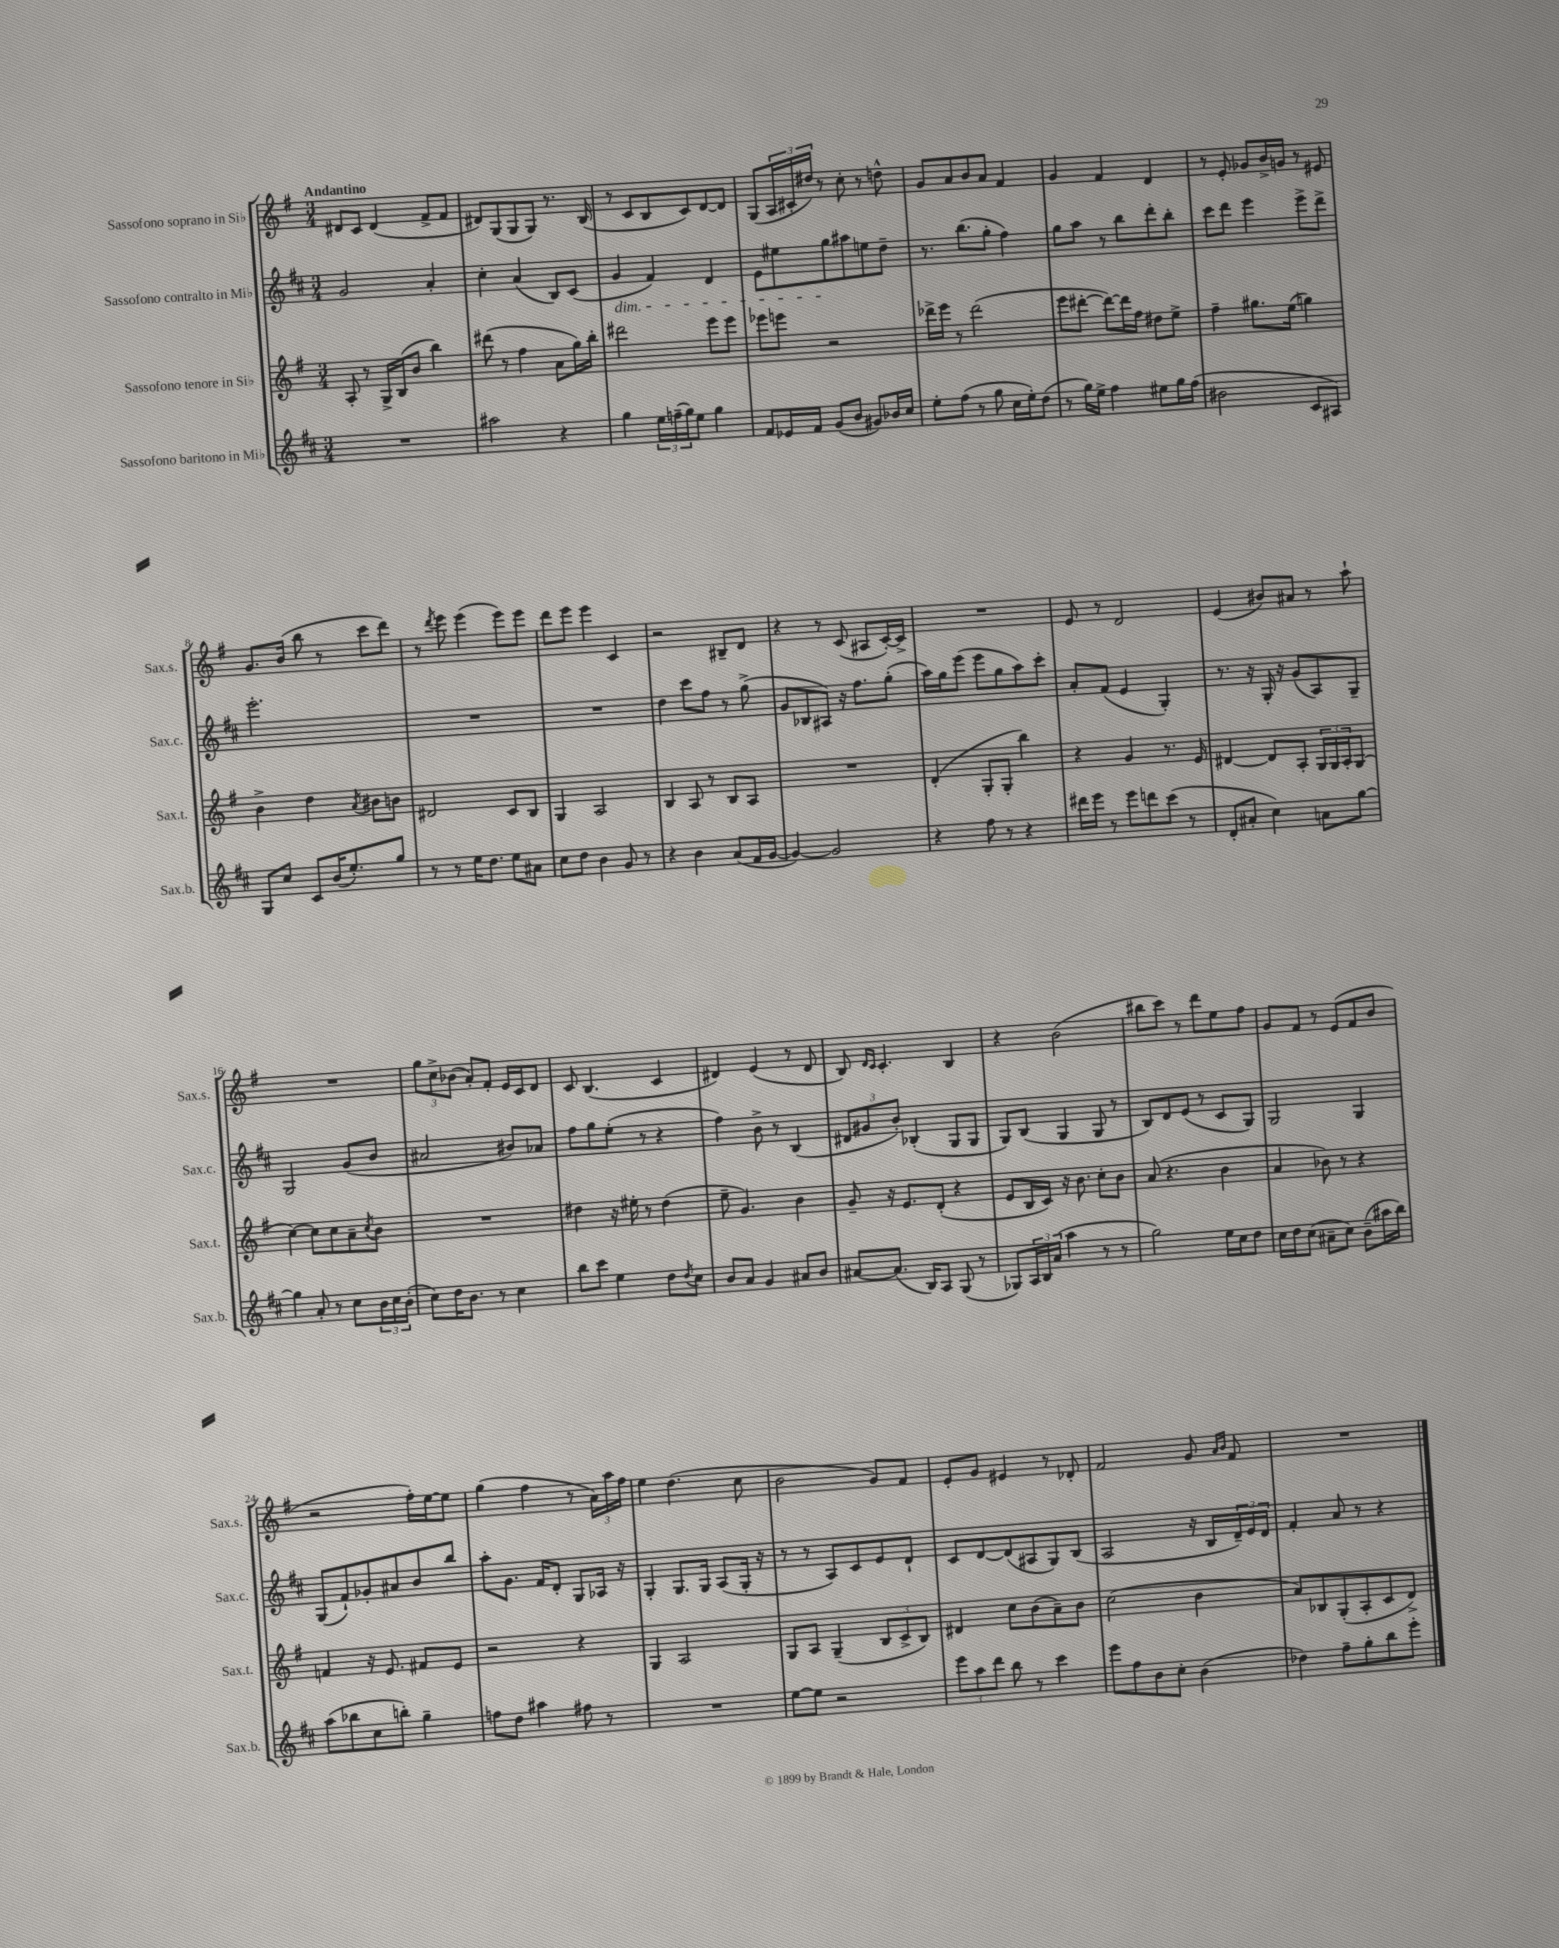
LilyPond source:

<<
\new StaffGroup <<
\new Staff = "s0" \with { instrumentName = "Sassofono soprano in Sib" shortInstrumentName = "Sax.s." } {
    \clef treble \key g \major \numericTimeSignature \time 3/4 \tempo "Andantino"
    dis'8 c'8 dis'4( fis'8-> fis'8 |
    dis'8) g8( g8 g8) r8. b16( |
    r8 c'8 b8 c'8) d'8~ d'8 |
    g8( \tuplet 3/2 { a16 cis'16-. dis''16) } r8 c''8-. r8 d''8-^ |
    g'8 a'8 b'8 a'8 fis'4 |
    g'4 fis'4 d'4 |
    r8 e'8-. ges'8 b'16-> g'16 r8 eis'8 |
    g'8. b'16( b''8 r8 c'''8 d'''8) |
    r8 \acciaccatura { d'''8 } e'''8 e'''4( e'''8) e'''8 |
    d'''8 e'''8 e'''4 c'4 |
    r2 bis8-- d'8 |
    r4 r8 c'8( ais8 c'16~-.) c'16-> |
    R2. |
    e'8 r8 d'2 |
    e'4( bis'8) ais'8 r8 a''8-! |
    R2. |
    \tuplet 3/2 { g''8 c''8-> bes'8( } a'8-.) fis'8-. e'16 c'16 d'8 |
    c'8 b4.( c'4 |
    dis'4) e'4( r8 dis'8 |
    b8) \grace { d'16 c'16 } c'4.-. b4 |
    r4 b'2( |
    bis''8 c'''8) r8 d'''8 e''8 fis''8 |
    g'8 fis'8 r8 e'8( fis'8 b'8 |
    r2 fis''16-.) e''16~ e''8 |
    g''4( fis''4 r8 \tuplet 3/2 { a'16) a''16 fis''16 } |
    e''4 d''4.( c''8 |
    b'2 g'8) fis'8 |
    e'8-. g'8 eis'4 r8 des'8-. |
    fis'2 g'8 \grace { a'16 b'16 } fis'8 |
    R2. \bar "|." |
}
\new Staff = "s1" \with { instrumentName = "Sassofono contralto in Mib" shortInstrumentName = "Sax.c." } {
    \clef treble \key d \major \numericTimeSignature \time 3/4
    g'2 a'4-. |
    cis''4-. a'4( b8) cis'8( |
    g'4\dim fis'4) d'4 |
    e'8 eis''8 g''8\! ais''8 e''8 d''8-- |
    r8. b''8.( g''8-. fis''4) |
    g''8 a''8 r8 b''8 d'''8-. b''8-. |
    cis'''8 d'''8 e'''4 e'''8-> d'''8-> |
    e'''2.-. |
    R2. |
    R2. |
    d''4 cis'''8 fis''8 r8 g''8->( |
    g'8 bes8 ais8) r16 fis''8. g''8-.( |
    a''16) g''16 e'''8( e'''8 g''8 a''8) cis'''8-. |
    a'8-. fis'8( e'4 g4-.) |
    r8. r16 g16-. r16 g'8( a8) g8-- |
    g2 g'8( b'8 |
    ais'2 bis'8) aes'8 |
    fis''8 g''8 e''8-.( r8 r4 |
    fis''4) b'8-> r8 b4( |
    \tuplet 3/2 { dis'8 gis'8 b'8-.) } bes4-.( g8 g8 |
    g8) b8( g4 g8 r8 |
    b8) d'8 e'8( r8 cis'8 g8) |
    g2 g4 |
    g8( fis'8-!) ges'8-. ais'8 b'8 b''8 |
    a''8-. g'8. fis'16 d'8-. g8 aes16 r16 |
    g4-. g8. g16 a8( g16-. r16 |
    r8 r8 a8) cis'8 e'8 d'8-! |
    cis'8 d'8~ d'8( ais8 g8) b8( |
    a2 r16 b16 \tuplet 3/2 { d'16--) e'16 d'16 } |
    fis'4-. a'8 r8 r4 \bar "|." |
}
\new Staff = "s2" \with { instrumentName = "Sassofono tenore in Sib" shortInstrumentName = "Sax.t." } {
    \clef treble \key g \major \numericTimeSignature \time 3/4
    a8-. r8 g16-> b16( b'8 b''4) |
    dis'''8( r8 fis''4 a'8 g''16) b''16-. |
    dis'''2 e'''8 e'''8 |
    ees'''8 e'''8 r2 |
    des'''16-> e'''16 r8 des'''2( |
    e'''8 dis'''8~-. dis'''8~) dis'''16 fis''16 dis''8 e''8-> |
    fis''4-- gis''8. e''16( g''4) |
    b'4-> d''4 \acciaccatura { a'8 } bis'8 b'8 |
    dis'2 c'8 b8 |
    g4 a2 |
    b4 a8 r8 b8 a8 |
    R2. |
    d'4-.( g8-. g8-. b''4) |
    r4 g'4 r8. e'16 |
    dis'4~ dis'8 a8-. \tuplet 3/2 { g16 g16 a16-. } g8( |
    c''4~) c''8 c''8 a'8-- \acciaccatura { c''8 } b'8 |
    R2. |
    dis''4 r16 eis''16-. r8 dis''4( |
    e''8-- g'4.) b'4 |
    g'8-- r16 e'8. d'8-.( r4 |
    e'8 b16 c'16) r16 b'8. c''8-. b'8 |
    a'8( r4. b'4 |
    a'4 bes'8) r8 r4 |
    f'4 r16 e'8. fis'8 e'8 |
    r2 r4 |
    g4 a2 |
    g8 a8 g4--( \tuplet 3/2 { b8 c'8-> b8) } |
    dis'4 c''8 b'8( a'8--) b'8 |
    c''2( b'4 |
    a'8) bes8 g8-.( a8-. c'8 d'8->) \bar "|." |
}
\new Staff = "s3" \with { instrumentName = "Sassofono baritono in Mib" shortInstrumentName = "Sax.b." } {
    \clef treble \key d \major \numericTimeSignature \time 3/4
    R2. |
    ais''2 r4 |
    g''4 \tuplet 3/2 { e''16 f''16--( g''16) } e''8 g''4 |
    fis'8 ees'16 fis'16 g'8( b'8 gis'8) bes'16 cis''16 |
    e''8-. fis''8( r8 g''8 cis''16 e''16-.) d''8( |
    r8 g''16) e''16-> fis''4 eis''8 g''16 fis''16( |
    bis'2 cis'8 ais8) |
    g8 cis''8 cis'8 b'16( e''8.-.) g''8 |
    r8 r8 e''16 d''8. e''8 ais'8 |
    cis''8 d''8 b'4 g'8 r8 |
    r4 b'4 a'8( fis'16 g'16~ |
    g'4~) g'2 |
    r4 fis''8 r8 r4 |
    dis'''16 e'''16 r8 e'''8 d'''8 cis'''8( r8 |
    d'8-. ais'8-. cis''4) a'8 g''8~ |
    g''4 a'8-. r8 cis''8 \tuplet 3/2 { b'16 cis''16 b'16-.( } |
    cis''8) d''16 b'8. r8 cis''4 |
    b''8 cis'''8 e''4 d''8 \acciaccatura { d''8 } cis''8 |
    b'8 a'8 g'4 ais'8 b'8 |
    ais'8~ ais'8.( b16) a8 g8( r8 |
    ges8) \tuplet 3/2 { a16 b16 a'16( } a''4 r8 r8 |
    g''2) e''16 cis''16 d''8 |
    cis''16 d''16 cis''8( ais'8-- cis''8) b'8--( ais''16 b''16) |
    a''8( bes''8 cis''8 b''8-.) g''4-- |
    f''8 d''8 ais''4 fis''8 r8 |
    R2. |
    e''8~ e''8 r2 |
    \tuplet 3/2 { e'''8 a''8 d'''8 } b''8 r8 cis'''4 |
    e'''8 fis''8 b'8 cis''8-. b'4( |
    des''4) fis''8-- g''8-. b''8 e'''8-. \bar "|." |
}
>>
>>
